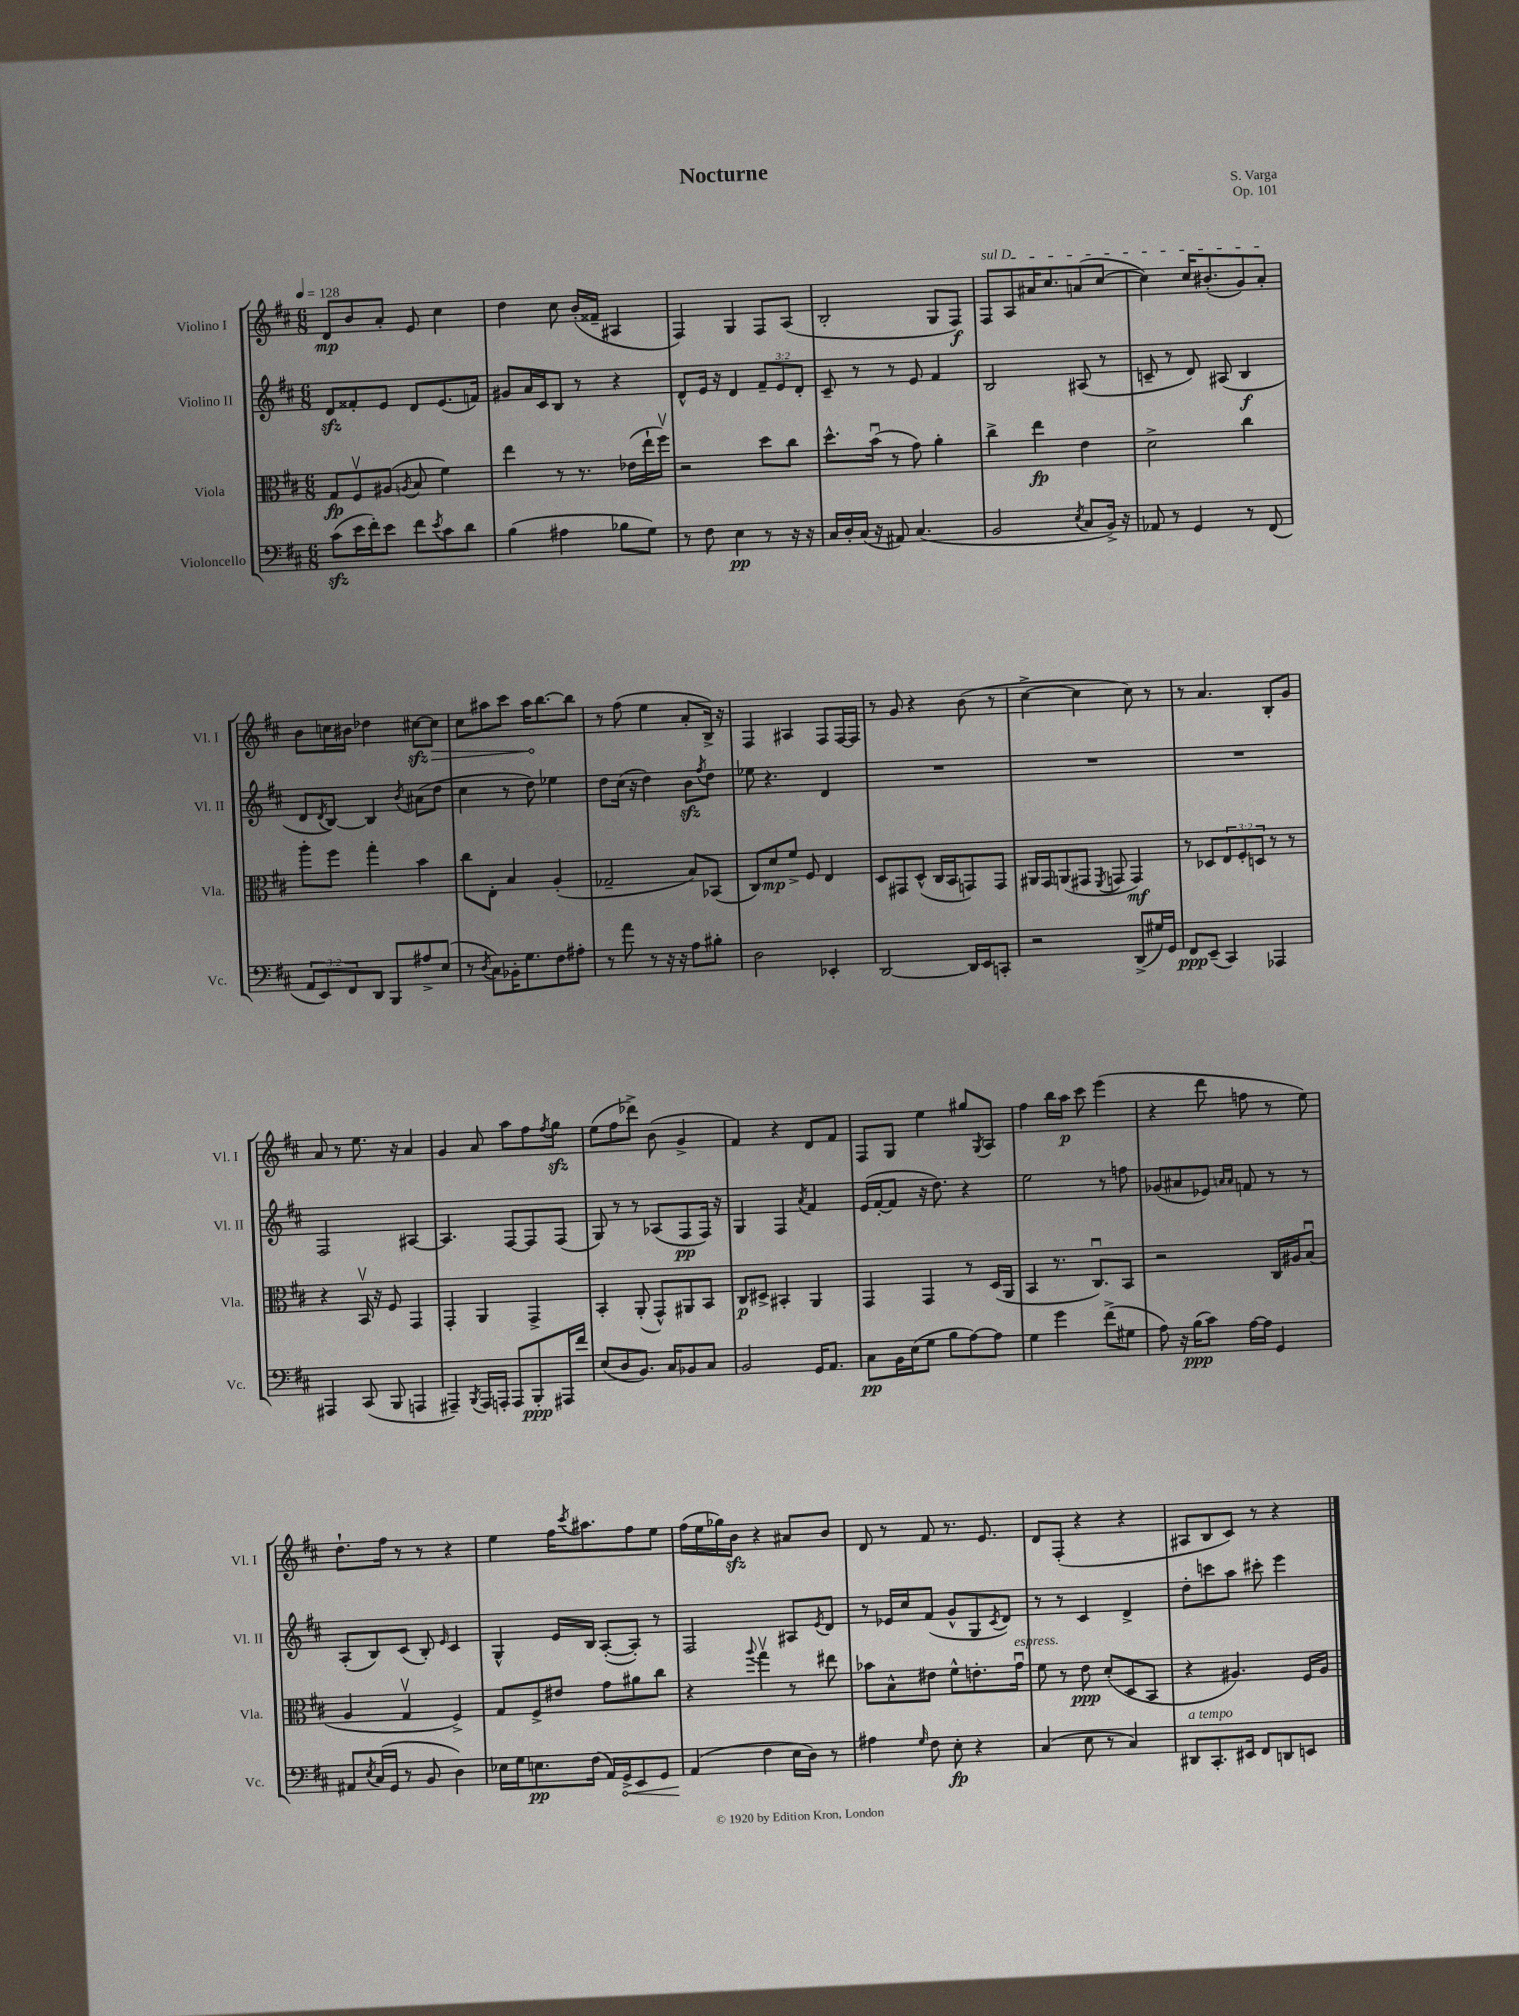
\header { title = "Nocturne" composer = "S. Varga" opus = "Op. 101" }
<<
\new StaffGroup <<
\new Staff = "s0" \with { instrumentName = "Violino I" shortInstrumentName = "Vl. I" } {
    \clef treble \key d \major \numericTimeSignature \time 6/8 \tempo 4 = 128
    d'8\mp b'8 a'8-. e'8 cis''4 |
    d''4 cis''8 b'16-.( fisis'16-- ais4 |
    fis4) g4 fis8 a8( |
    b2-. g8 fis8\f) |
    \once \override TextSpanner.bound-details.left.text = \markup { \italic "sul D" } fis8\startTextSpan a8 ais'16 cis''8. a'8( cis''8~ |
    cis''4) cis''16 bis'8.-.( g'8) a'8-.\stopTextSpan |
    b'8 c''16 bis'16 des''4 cis''8~\sfz \once \override Hairpin.circled-tip = ##t cis''8\> |
    cis''8 ais''8 cis'''8 ais''16\! b''8.~ b''8 |
    r8 fis''8( e''4 a'8-. b16->) r16 |
    fis4 ais4 fis8 fis16~ fis16 |
    r8 g'8 r4 b'8( r8 |
    cis''4~-> cis''4 cis''8) r8 |
    r8 a'4. b8-. g'8 |
    a'8 r8 e''8. r16 a'4 |
    g'4 a'8 a''8 fis''8 \acciaccatura { fis''8 } g''8\sfz |
    e''8( fis''8 des'''8->) b'8( g'4-> |
    fis'4) r4 d'8 fis'8 |
    fis8 g8 e''4 gis''8 \acciaccatura { g8 } a8 |
    fis''4 b''16 a''16\p cis'''8 e'''4( |
    r4 d'''8 f''8 r8 e''8) |
    d''8.-! fis''16 r8 r8 r4 |
    e''4 fis''16 \acciaccatura { cis'''8 } ais''8. fis''8 e''8 |
    fis''16( e''16 ges''16) b'16\sfz r4 ais'8 b'8 |
    d'8 r8 fis'8 r8. e'8. |
    d'8 fis8-.( r4 r4 |
    ais8 b8 cis'8) r8 r4 \bar "|." |
}
\new Staff = "s1" \with { instrumentName = "Violino II" shortInstrumentName = "Vl. II" } {
    \clef treble \key d \major \numericTimeSignature \time 6/8 \override Staff.TupletNumber.text = #tuplet-number::calc-fraction-text
    d'8\sfz fisis'8-. e'8 d'8 e'8.( f'16) |
    gis'8 a'16 cis'16 b8 r8 r4 |
    d'8-^ e'16 r16 d'4 \tuplet 3/2 { fis'8-- e'8 d'8-. } |
    cis'8-- r8 r8 e'8 fis'4 |
    b2 ais8( r8 |
    c'8-- r8 d'8) ais8( b4\f |
    d'8 \acciaccatura { d'8 } b8~) b4 \acciaccatura { b'8 } ais'8( d''8 |
    cis''4 r8 d''8) ees''4 |
    d''8 cis''16( r16 d''4) b'8\sfz \acciaccatura { fis''8 } d''8 |
    ees''8 r4. d'4 |
    R2. |
    R2. |
    R2. |
    fis2 ais4~ |
    ais4. fis8~ fis8 fis8( |
    g8) r8 r8 aes8( fis8\pp fis16) r16 |
    g4 fis4 \acciaccatura { a'8 } fis'4 |
    e'16( fis'16~-. fis'8 r16 d''8.) r4 |
    e''2 r8 f''8 |
    ges'8( ais'8 ees'8) \grace { a'16 a'16 } f'8 r8 r8 |
    a8-.( b8) cis'8( b8-.) \grace { e'16 } cis'4 |
    g4-^ e'16 b16 a8~-.( a8-.) r8 |
    fis2 ais8 \acciaccatura { e'8 } d'8 |
    r8 ees'16 cis''16 fis'8( g'8-^ g8 \acciaccatura { cis'8 } d'8) |
    r8 r8 cis'4 d'4-> |
    d''8-. c'''8 a''8 cis'''8-. e'''4 \bar "|." |
}
\new Staff = "s2" \with { instrumentName = "Viola" shortInstrumentName = "Vla." } {
    \clef alto \key d \major \numericTimeSignature \time 6/8 \override Staff.TupletNumber.text = #tuplet-number::calc-fraction-text
    g8\fp fis8\upbow ais8( \acciaccatura { a8 } b8 fis'4) |
    e''4 r8 r8. ees'16( e''16-! fis''16\upbow) |
    r2 d''8 cis''8 |
    d''8.-^ b'16\downbow( r8 g'8) a'4-. |
    cis''4-> e''4\fp e'4 |
    d'2-> cis''4 |
    a''8-. fis''8 g''4-. b'4 |
    cis''8 e8-. b4 a4-.( |
    ges2-- b8) bes,8( |
    cis8) d'8\mp fis'8-> fis8 e4 |
    d8 gis,8 d8-^( cis16 b,16 g,8) g,8 |
    ais,16 g,16 a,8( gis,8 \acciaccatura { fis,8 } g,8 g,4\mf) |
    r8 des8 \tuplet 3/2 { e8 fis8-. d8 } r8 r8 |
    r4 b,16\upbow r16 fis8 g,4 |
    g,4-. a,4 g,4-> |
    b,4-. a,8-.( g,8-^) ais,8 b,8 |
    cis8\p dis8-> bis,4-. a,4 |
    g,4 g,4 r8 d16( a,16 |
    b,4 r8. cis8.\downbow) b,8 |
    r2 cis16 ais16 b8\downbow( |
    a4 g4\upbow fis4->) |
    g8 fis8-> eis'8 g'8 ais'8 cis''8 |
    r4 \appoggiatura { a''8 } g''4\upbow r8 eis''8 |
    bes'8 b8-^ eis'8 fis'8-^ e'8.-. g'16\downbow^\markup { \italic "espress." } |
    fis'8 r8 e'8\ppp d'8-.( d8 b,8 |
    r4 ais4.) fis16 ais16 \bar "|." |
}
\new Staff = "s3" \with { instrumentName = "Violoncello" shortInstrumentName = "Vc." } {
    \clef bass \key d \major \numericTimeSignature \time 6/8 \override Staff.TupletNumber.text = #tuplet-number::calc-fraction-text
    cis'8\sfz( e'16 fis'16-.) e'8 fis'8 \acciaccatura { e'8 } cis'8 d'8 |
    b4( ais4 bes8 g8) |
    r8 fis8 e4\pp r8 r16 r16 |
    cis16 d16-. cis16( r16 ais,8) cis4.( |
    b,2 \acciaccatura { e8 } cis8 b,16->) r16 |
    aes,8 r8 g,4 r8 fis,8( |
    \tuplet 3/2 { a,8 e,8) fis,8 } d,8 b,,8 ais8-> e8( |
    r8 \acciaccatura { d8 } cis8) bes,16-. g8. fis8 ais8-. |
    r8 a'8 r8 r16 r16 a8 bis8-. |
    d2 ees,4-. |
    d,2~ d,16 e,16 c,8-. |
    r2 d,8->( gis16) g,16 |
    fis,8\ppp e,8--( cis,4) aes,,4 |
    ais,,4 cis,8( b,,8 a,,4 |
    ais,,4--) \acciaccatura { b,,8 } ais,,16 a,,16-. a,,8 b,,8-.\ppp ais,,16 fis'16 |
    e8( d8 b,8.) cis16 bes,8 cis8 |
    b,2 g,16 a,8. |
    cis8\pp b,16 e16( g8 b8 a8~) a8 |
    g4 g'4 fis'8->( gis8 |
    a8) r16 b16\ppp( cis'8) a16~ a16 g,4 |
    ais,8 \acciaccatura { e8 } cis16( g,16 r8 b,8 d4) |
    ees16 g16 e8.\pp fis16( a,16) \once \override Hairpin.circled-tip = ##t g,16->\< e,8 g,8 |
    a,4\!( fis4 e16 d16) r8 |
    ais4 \grace { g16 } fis8 e8-.\fp r4 |
    cis4( e8 r8 cis4) |
    dis,8^\markup { \italic "a tempo" } cis,8.-. eis,16 fis,8 d,8 e,8 \bar "|." |
}
>>
>>
\layout { \context { \Score \remove "Bar_number_engraver" } }
